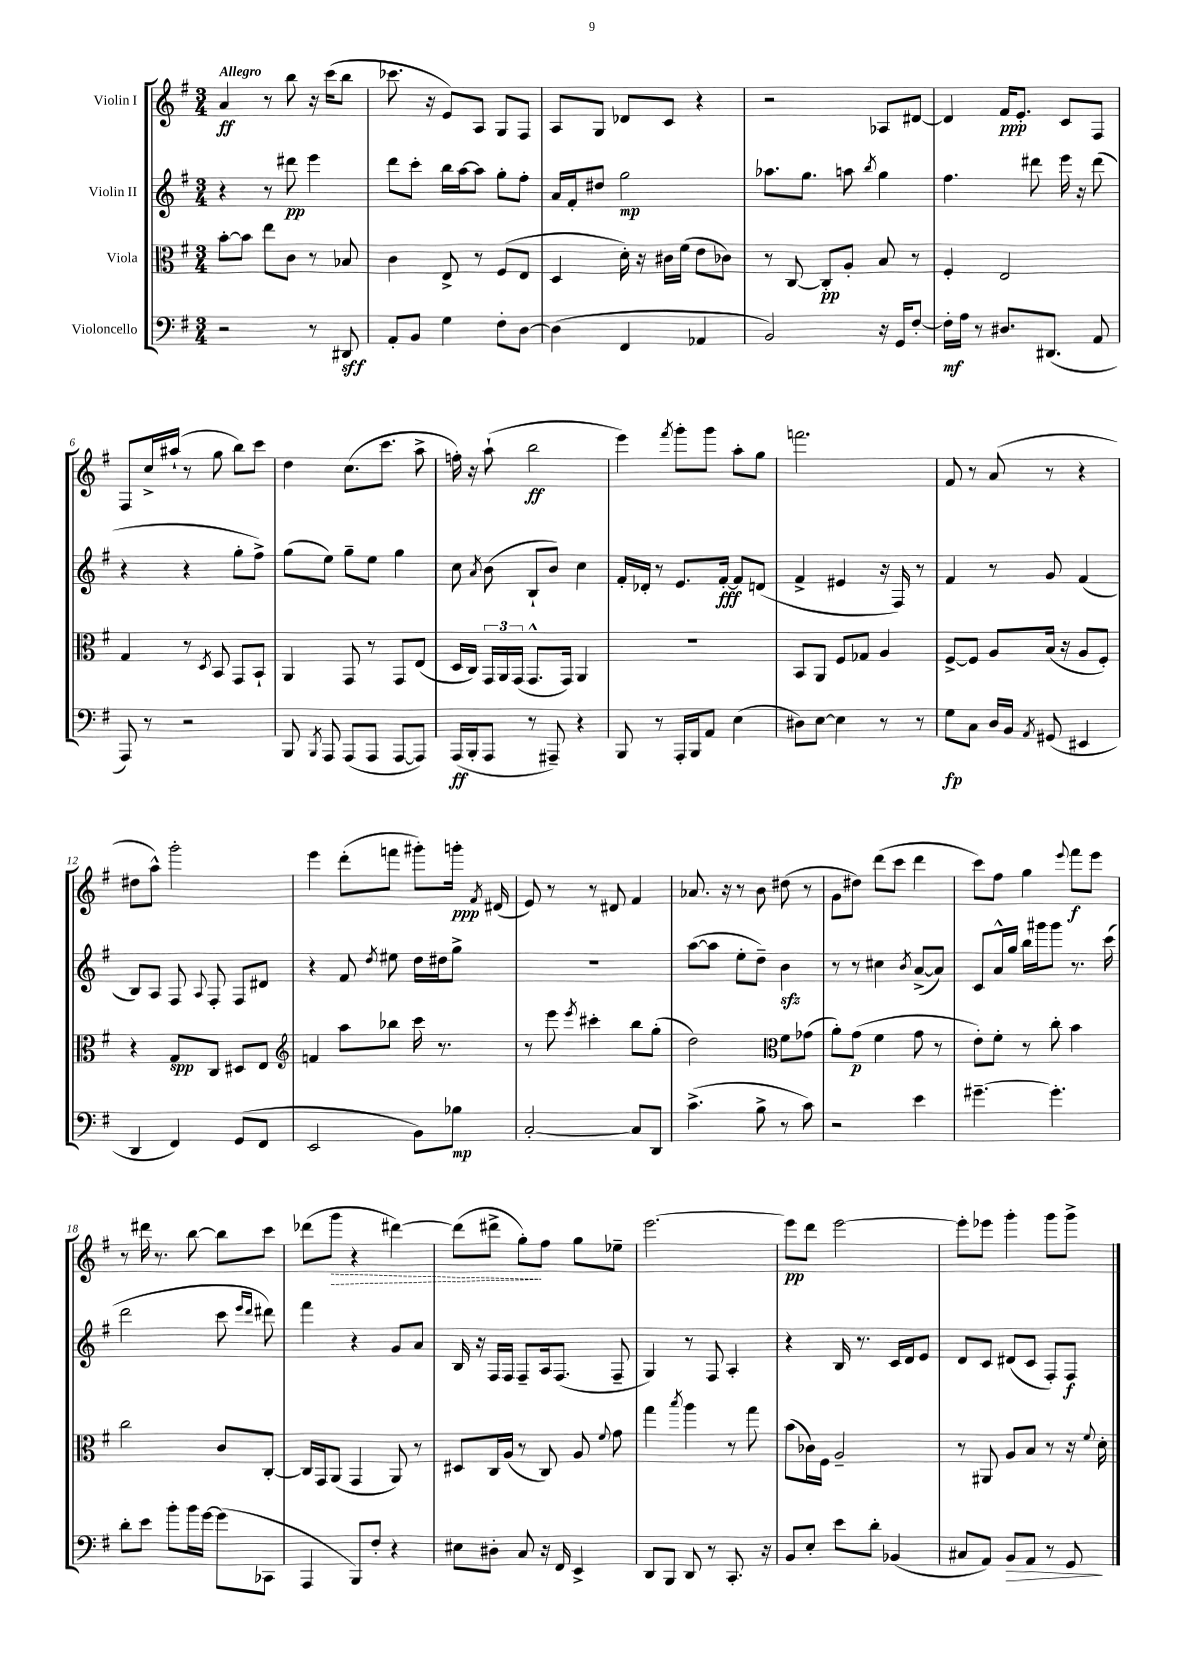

**kern	**dynam	**kern	**dynam	**kern	**dynam	**kern	**dynam
*part4	*part4	*part3	*part3	*part2	*part2	*part1	*part1
*staff4	*staff4	*staff3	*staff3	*staff2	*staff2	*staff1	*staff1
*I"Violoncello	*	*I"Viola	*	*I"Violin II	*	*I"Violin I	*
*clefF4	*	*clefC3	*	*clefG2	*	*clefG2	*
*k[f#]	*	*k[f#]	*	*k[f#]	*	*k[f#]	*
*M3/4	*	*M3/4	*	*M3/4	*	*M3/4	*
=1	=1	=1	=1	=1	=1	=1	=1
!	!	!	!	!	!	!LO:TX:a:B:t=Allegro	!
2r	.	[8b'\L	.	4r	.	4a/	ff
.	.	8b\J]	.	.	.	.	.
.	.	8ee\L	.	8r	.	8r	.
.	.	8c\J	.	8ddd#X\	pp	8bb\	.
8r	.	8r	.	4eee\	.	16r	.
.	.	.	.	.	.	(16ccc\KL	.
8DD#X/	sff	8B-X/	.	.	.	8bb\J	.
=2	=2	=2	=2	=2	=2	=2	=2
8AA'/L	.	4c\	.	8ddd\L	.	8.ccc-X\	.
8BB/J	.	.	.	8ccc'\J	.	.	.
.	.	.	.	.	.	16r	.
4G\	.	8E^/	.	16bb\LL	.	8e/L)	.
.	.	.	.	[16aa\J	.	.	.
.	.	8r	.	8aa\J]	.	8A/J	.
8F#'\L	.	(8F#/L	.	8gg'\L	.	8G/L	.
[8D\J	.	8E/J	.	8ff#'\J	.	8F#/J	.
=3	=3	=3	=3	=3	=3	=3	=3
(4D\]	.	4D/	.	16a/LL	.	8A/L	.
.	.	.	.	16f#'/J	.	.	.
.	.	.	.	8dd#X/J	.	8G/J	.
4FF#/	.	16d'\)	.	2gg\	mp	8d-X/L	.
.	.	16r	.	.	.	.	.
.	.	16c#X\LL	.	.	.	8c/J	.
.	.	(16f#\JJ	.	.	.	.	.
4AA-X/	.	8e\L	.	.	.	4r	.
.	.	8c-X\J)	.	.	.	.	.
=4	=4	=4	=4	=4	=4	=4	=4
2BB/)	.	8r	.	8.aa-X\L	.	2r	.
.	.	[8C/	.	.	.	.	.
.	.	.	.	8.gg\J	.	.	.
.	.	8C'/L]	pp	.	.	.	.
.	.	8A'/J	.	8aan\	.	.	.
.	.	.	.	8qbb/	.	.	.
16r	.	8B/	.	4gg\	.	8A-X/L	.
16GG/KL	.	.	.	.	.	.	.
[8F#'/J	.	8r	.	.	.	[8d#X/J	.
=5	=5	=5	=5	=5	=5	=5	=5
16F#'\LL]	mf	4F#'/	.	4.ff#\	.	4d#/]	.
16A\JJ	.	.	.	.	.	.	.
8r	.	.	.	.	.	.	.
8.D#X/L	.	2E/	.	.	.	16f#/KL	ppp
.	.	.	.	.	.	8.e'/J	.
.	.	.	.	8ddd#X\	.	.	.
(8.DD#X/J	.	.	.	.	.	.	.
.	.	.	.	16eee\	.	8c/L	.
.	.	.	.	16r	.	.	.
8AA/	.	.	.	(8ddd#\	.	8F#/J	.
!!LO:LB:g=z
=6	=6	=6	=6	=6	=6	=6	=6
8AAA/)	.	4G/	.	4r	.	8F#/L	.
8r	.	.	.	.	.	16cc^/L	.
.	.	.	.	.	.	(16aa#X`/JJ	.
2r	.	8r	.	4r	.	8r	.
.	.	8qD/	.	.	.	.	.
.	.	8BB/	.	.	.	8gg\	.
.	.	8GG/L	.	8gg'\L	.	8bb\L)	.
.	.	8BB`/J	.	8ff#^\J)	.	8ccc\J	.
=7	=7	=7	=7	=7	=7	=7	=7
8BBB/	.	4AA/	.	(8gg\L	.	4dd\	.
8qBBB/	.	.	.	.	.	.	.
8AAA/	.	.	.	8ee\J)	.	.	.
(8AAA/L	.	8GG/	.	8gg~\L	.	(8.cc\L	.
8AAA/J	.	8r	.	8ee\J	.	.	.
.	.	.	.	.	.	8.ccc\J	.
[8AAA/L	.	8GG/L	.	4gg\	.	.	.
8AAA/J])	.	(8E/J	.	.	.	8aa^\	.
=8	=8	=8	=8	=8	=8	=8	=8
(16AAA/LL	ff	16D/LL	.	8cc\	.	16ffn'\)	.
16BBB'/J	.	16C/JJ)	.	.	.	16r	.
.	.	.	.	8qa/	.	.	.
8AAA/J	.	24GG/LL	.	(8b\	.	(8aa`\	.
.	.	24AA/	.	.	.	.	.
.	.	(24GG/JJ	.	.	.	.	.
8r	.	8.GG^^/L	.	8B`/L	.	2bb\	ff
8AAA#X~/)	.	.	.	8b/J)	.	.	.
.	.	16GG/Jk)	.	.	.	.	.
4r	.	4AA/	.	4cc\	.	.	.
=9	=9	=9	=9	=9	=9	=9	=9
8BBB/	.	2.r	.	16f#'/LL	.	4eee\)	.
.	.	.	.	16d-X'/JJ	.	.	.
8r	.	.	.	8r	.	.	.
.	.	.	.	.	.	8qfff#/	.
16AAA'/LL	.	.	.	8.e/L	.	8ggg'\L	.
16BBB/J	.	.	.	.	.	.	.
8AA/J	.	.	.	.	.	8ggg\J	.
.	.	.	.	[16f#'/Jk	fff	.	.
(4E\	.	.	.	8f#/L]	.	8aa'\L	.
.	.	.	.	(8dn/J	.	8gg\J	.
=10	=10	=10	=10	=10	=10	=10	=10
8D#X\L)	.	8BB/L	.	4f#^/	.	2.fffn\	.
[8E\J	.	8AA/J	.	.	.	.	.
4E\]	.	8F#/L	.	4e#X/	.	.	.
.	.	8G-X/J	.	.	.	.	.
8r	.	4A/	.	16r	.	.	.
.	.	.	.	16F#/)	.	.	.
8r	.	.	.	8r	.	.	.
=11	=11	=11	=11	=11	=11	=11	=11
8G\L	fp	[8F#^/L	.	4f#/	.	8f#/	.
8C\J	.	8F#/J]	.	.	.	8r	.
16D/LL	.	8A/L	.	8r	.	(8a/	.
16BB/JJ	.	.	.	.	.	.	.
8qAA/	.	.	.	.	.	.	.
(8GG#X/	.	(16B/Jk	.	8g/	.	8r	.
.	.	16r	.	.	.	.	.
4EE#X/	.	8A/L	.	(4f#/	.	4r	.
.	.	8F#'/J)	.	.	.	.	.
!!LO:LB:g=z
=12	=12	=12	=12	=12	=12	=12	=12
4DD/	.	4r	.	8B/L)	.	8dd#X\L	.
.	.	.	.	8A/J	.	8aa^^\J)	.
4FF#/)	.	8G/L	spp	8F#/	.	2ggg'\	.
.	.	.	.	8qqA/	.	.	.
.	.	8C/J	.	8F#'/	.	.	.
(8GG/L	.	8D#X/L	.	8F#/L	.	.	.
8FF#/J	.	8E/J	.	8d#X/J	.	.	.
=13	=13	=13	=13	=13	=13	=13	=13
*	*	*clefG2	*	*	*	*	*
2EE/	.	4fn/	.	4r	.	4eee\	.
.	.	8aa\L	.	8f#/	.	(8ddd'\L	.
.	.	.	.	8qdd/	.	.	.
.	.	8bb-X\J	.	8ee#X\	.	8fffn\J	.
8BB\L)	.	16ccc\	.	16dd\LL	.	8ggg#X'\L)	.
.	.	8.r	.	16dd#X\J	.	.	.
8B-X\J	mp	.	.	8gg^\J	.	16gggn'\Jk	ppp
.	.	.	.	.	.	8qf#/	.
.	.	.	.	.	.	(16d#X/	.
=14	=14	=14	=14	=14	=14	=14	=14
[2C'/	.	8r	.	2.r	.	8e/)	.
.	.	8eee\	.	.	.	8r	.
.	.	8qeee/	.	.	.	.	.
.	.	4ccc#X'\	.	.	.	8r	.
.	.	.	.	.	.	8d#X/	.
8C/L]	.	8bb\L	.	.	.	4f#/	.
8DD/J	.	(8gg'\J	.	.	.	.	.
=15	=15	=15	=15	=15	=15	=15	=15
(4.c^\	.	2dd\)	.	([8aa\L	.	8.a-X/	.
.	.	.	.	8aa\J]	.	.	.
.	.	.	.	.	.	16r	.
.	.	.	.	8ee'\L	.	8r	.
8B^\	.	.	.	8dd~\J)	.	8b\	.
*	*	*clefC3	*	*	*	*	*
8r	.	8f#\L	.	4bzz\	.	(8dd#X\	.
8c\)	.	(8g-X\J	.	.	.	8r	.
=16	=16	=16	=16	=16	=16	=16	=16
2r	.	8a'\L)	.	8r	.	8g\L	.
.	.	(8g\J	p	8r	.	8dd#X\J)	.
.	.	4f#\	.	4cc#X\	.	(8ddd\L	.
.	.	.	.	.	.	8ccc\J	.
.	.	.	.	8qb/	.	.	.
4e\	.	8g\	.	([8a^/L	.	4ddd\	.
.	.	8r	.	8a/J])	.	.	.
=17	=17	=17	=17	=17	=17	=17	=17
[4.g#X~\	.	8e'\L)	.	8c/L	.	8ccc\L)	.
.	.	8f#'\J	.	16a^^/L	.	8ff#\J	.
.	.	.	.	16gg/JJ	.	.	.
.	.	8r	.	16bb\LL	.	4gg\	.
.	.	.	.	16ggg#X\J	.	.	.
4.g#'\]	.	8cc'\	.	8ggg#\J	.	.	.
.	.	.	.	.	.	8qqeee/	.
.	.	4b\	.	8.r	.	8fff#\L	f
.	.	.	.	.	.	8eee\J	.
.	.	.	.	(16ccc\	.	.	.
!!LO:LB:g=z
=18	=18	=18	=18	=18	=18	=18	=18
8d'\L	.	2cc\	.	2ddd\	.	8r	.
8e\J	.	.	.	.	.	16ddd#X\	.
.	.	.	.	.	.	8.r	.
8b'\L	.	.	.	.	.	.	.
16b\L	.	.	.	.	.	[8bb\	.
[16g\JJ	.	.	.	.	.	.	.
(8g\L]	.	8c/L	.	8ccc\	.	8bb\L]	.
.	.	.	.	16qqeee/LL	.	.	.
.	.	.	.	16qqddd/JJ	.	.	.
8CC-X\J	.	[8C'/J	.	8ddd#X\)	.	8ccc\J	.
=19	=19	=19	=19	=19	=19	=19	=19
4AAA/	.	16C/LL]	.	4fff#\	.	(8ddd-X\L	.
.	.	16GG/J	.	.	.	.	.
!	!	!	!	!	!	!	!LO:HP:b
.	.	(8AA/J	.	.	.	8ggg\J	>
8BBB/L)	.	4GG/	.	4r	.	4r	.
8F#'/J	.	.	.	.	.	.	.
4r	.	8AA/)	.	8g/L	.	[4ddd#X\)	.
.	.	8r	.	8a/J	.	.	.
=20	=20	=20	=20	=20	=20	=20	=20
8E#X\L	.	8D#X/L	.	16B/	.	(8ddd#\L]	.
.	.	.	.	16r	.	.	.
8D#X'\J	.	16C/L	.	16F#/LL	.	8ddd#X^\J	.
.	.	(16A/JJ	.	16F#/JJ	.	.	.
8C/	.	8r	.	8F#~/L	.	8gg'\L)	.
16r	.	8C/)	.	16A/k	.	8ff#\J	]
16FF#/	.	.	.	(8.F#/J	.	.	.
4EE^/	.	8A/	.	.	.	8gg\L	.
.	.	8qqf#/	.	.	.	.	.
.	.	8g\	.	8F#~/	.	8ee-X~\J	.
=21	=21	=21	=21	=21	=21	=21	=21
8DD/L	.	4gg\	.	4G/)	.	[2.eee\	.
8BBB/J	.	.	.	.	.	.	.
.	.	8qbb/	.	.	.	.	.
8DD/	.	4aa\	.	8r	.	.	.
8r	.	.	.	8F#/	.	.	.
8.CC'/	.	8r	.	4A'/	.	.	.
.	.	8gg\	.	.	.	.	.
16r	.	.	.	.	.	.	.
=22	=22	=22	=22	=22	=22	=22	=22
8BB/L	.	(8b\L	.	4r	.	8eee\L]	pp
8E'/J	.	16c-X\L)	.	.	.	8ddd\J	.
.	.	16F#\JJ	.	.	.	.	.
8e\L	.	2A~/	.	16B/	.	[2eee\	.
.	.	.	.	8.r	.	.	.
8d'\J	.	.	.	.	.	.	.
(4BB-X/	.	.	.	16c/LL	.	.	.
.	.	.	.	16d/J	.	.	.
.	.	.	.	8e/J	.	.	.
=23	=23	=23	=23	=23	=23	=23	=23
8C#X/L	.	8r	.	8d/L	.	8eee'\L]	.
8AA/J)	.	8AA#X/	.	8c/J	.	8eee-X\J	.
!	!LO:HP:b	!	!	!	!	!	!
8BB/L	>	8A/L	.	(8d#X/L	.	4ggg'\	.
8AA/J	.	8B/J	.	8c/J	.	.	.
8r	.	8r	.	8F#'/L)	.	8ggg\L	.
8GG/	.	16r	.	8F#/J	f	8ggg^\J	.
.	.	8qqf#/	.	.	.	.	.
.	.	16d'\	.	.	.	.	.
.	]	.	.	.	.	.	.
==	==	==	==	==	==	==	==
*-	*-	*-	*-	*-	*-	*-	*-
